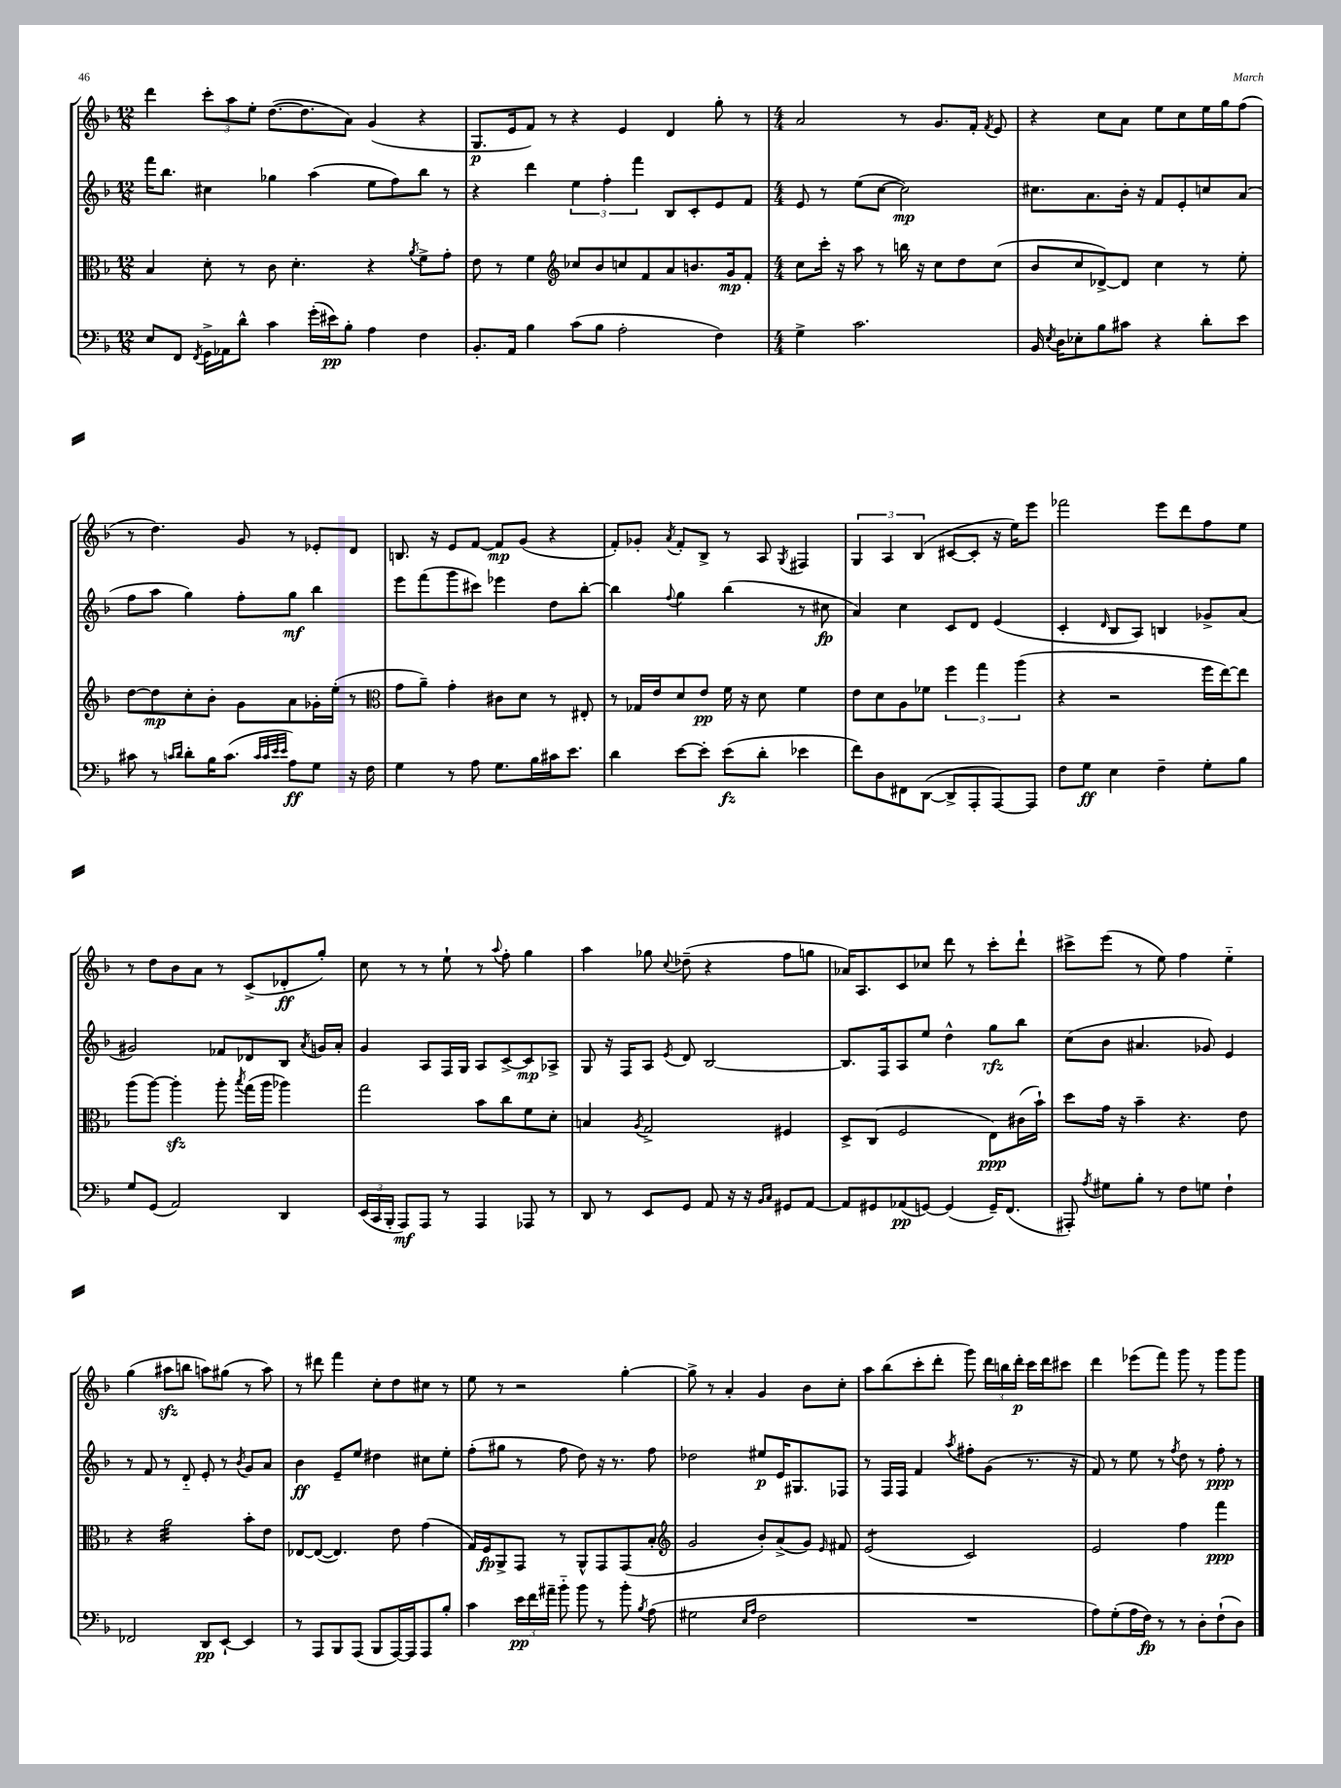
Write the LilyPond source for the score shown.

<<
\new StaffGroup <<
\new Staff = "s0" {
    \clef treble \key f \major \numericTimeSignature \time 12/8
    \autoBeamOff d'''4 \tuplet 3/2 { c'''8[-. a''8 e''8]-. } d''8.[~( d''8. a'8]) g'4( r4 |
    g8.[\p e'16 f'8]) r8 r4 e'4 d'4 g''8-. r8 |
    \numericTimeSignature \time 4/4 a'2 r8 g'8.[ f'16]-. \acciaccatura { f'8 } e'8 |
    r4 c''8[ a'8] e''8[ c''8 e''16 g''16 f''8]( |
    r8 d''4.) g'8 r8 ees'8[-. d'8] |
    b8. r16 e'8[ f'8]~ f'8[\mp g'8]( r4 |
    f'8[-.) ges'8]-. \acciaccatura { a'8 } f'8[-. bes8]-> r8 a8 \acciaccatura { g8 } fis4 |
    \tuplet 3/2 { g4 a4 bes4( } cis'8[~ cis'8]-. r16 e''16[) e'''8] |
    fes'''2 e'''8[ d'''8 f''8 e''8] |
    r8 d''8[ bes'8 a'8] r8 c'8[->( des'8-.\ff g''8]-.) |
    c''8 r8 r8 e''8-! r8 \appoggiatura { a''8 } f''8-. g''4 |
    a''4 ges''8 \appoggiatura { c''8 } des''8--( r4 f''8[ g''8] |
    aes'16[) a8. c'8 ces''8] d'''8 r8 c'''8[-. d'''8]-! |
    cis'''8[-> e'''8]( r8 e''8) f''4 e''4-_ |
    g''4( ais''8[\sfz b''8] a''8[) gis''8]( r8 a''8) |
    r8 dis'''8 f'''4 c''8[-. d''8 cis''8] r8 |
    e''8 r8 r2 g''4~-. |
    g''8-> r8 a'4-. g'4 bes'8[ c''8]-. |
    a''8[ bes''8( c'''8-. d'''8]-. g'''8) \tuplet 3/2 { d'''16[ b''16 d'''16]-.\p } c'''16[ d'''16 cis'''8] |
    d'''4 ees'''8[( f'''8]) g'''8 r8 g'''8[ g'''8] \bar "|." |
}
\new Staff = "s1" {
    \clef treble \key f \major \numericTimeSignature \time 12/8
    \autoBeamOff f'''16[ bes''8.] cis''4 ges''4 a''4( e''8[ f''8) bes''8] r8 |
    r4 d'''4 \tuplet 3/2 { e''4 f''4-. f'''4 } bes8[ c'8-. e'8 f'8] |
    \numericTimeSignature \time 4/4 e'8 r8 e''8[( c''8]~ c''2\mp) |
    cis''8.[ a'8. bes'16]-. r16 f'8[ e'8-. c''8 a'8]( |
    f''8[ a''8] g''4) f''8[-. g''8]\mf bes''4 |
    e'''8[ f'''8( g'''8 cis'''8]) ees'''4 d''8[ bes''8]~-. |
    bes''4 \appoggiatura { f''8 } g''4 bes''4( r8 cis''8\fp |
    a'4) c''4 c'8[ d'8] e'4( |
    c'4-. \grace { d'16 } bes8[ a8]) b4 ges'8[-> a'8]( |
    gis'2) fes'8[ des'8 bes8] \acciaccatura { a'8 } g'16[ a'16]-. |
    g'4 a8[ f16 g16] a8[ c'8~-> c'8\mp aes8]-> |
    g8 r16 f16[ a8] \acciaccatura { e'8 } d'8 bes2~ |
    bes8.[ f16 a8 e''8] d''4-^ g''8[\rfz bes''8] |
    c''8[( bes'8] ais'4. ges'8) e'4 |
    r8 f'8 r8 d'8-_ e'8-. r8 \acciaccatura { bes'8 } g'8[ a'8] |
    bes'4\ff e'8[-- e''8] dis''4 cis''8[ e''8]-. |
    f''8[-.( gis''8] r8 f''8 d''8) r16 r8. f''8 |
    des''2 eis''8[\p e'16 gis8. fes8] |
    r8 f16[ f16] f'4 \acciaccatura { a''8 } fis''8[-. g'8]( r8. r16 |
    f'8) r8 e''8 r8 \acciaccatura { f''8 } d''8 r8 f''8-.\ppp r8 \bar "|." |
}
\new Staff = "s2" {
    \clef alto \key f \major \numericTimeSignature \time 12/8
    \autoBeamOff bes4 d'8-. r8 c'8 d'4.-. r4 \acciaccatura { a'8 } f'8[-> g'8]-. |
    e'8 r8 f'4 \clef treble ces''8[ bes'8 c''8 f'8 a'8 b'8. g'16\mp f'8]-. |
    \numericTimeSignature \time 4/4 c''8[ c'''16]-. r16 a''8 r8 b''16 r16 c''8[ d''8 c''8]( |
    bes'8[ c''8 des'8~->) des'8] c''4 r8 e''8-. |
    d''8[~ d''8\mp c''8-. bes'8]-. g'8[ a'8 ges'16-. e''16]-.( r8 |
    \clef alto g'8[ a'8]--) g'4-. cis'8[ d'8] r8 eis8-. |
    r8 ges16[ e'16 d'8 e'8]\pp f'16 r16 d'8 f'4 |
    e'8[ d'8 a8 fes'8] \tuplet 3/2 { f''4 g''4 a''4( } |
    r4 r2 f''16[ e''16~) e''8] |
    a''8[( a''8]~) a''4-.\sfz a''8-. \acciaccatura { bes''8 } g''16[( a''16] aes''4) |
    g''2 bes'8[ c''8 f'8 d'8]-. |
    b4 \acciaccatura { a8 } g2-> fis4 |
    d8[-> c8]( f2 e8[\ppp) cis'16( bes'16]-!) |
    d''8[ g'16] r16 bes'4-- r4. e'8 |
    r4 a'2:32 bes'8[-. e'8] |
    ees8[~ ees8]~( ees4.) e'8 g'4( |
    g16[) f16\fp a,8-> g,8] r8 a,8[-^ g,8 g,8( bes8]-. |
    \clef treble g'2 bes'8[-.) a'8->( g'8]) \grace { e'16 } fis'8 |
    e'2:8( c'2) |
    e'2 f''4 f'''4\ppp \bar "|." |
}
\new Staff = "s3" {
    \clef bass \key f \major \numericTimeSignature \time 12/8
    \autoBeamOff e8[ f,8] \acciaccatura { f,8 } g,16[-> aes,16 d'8]-^ c'4 g'16[-.( eis'16\pp) bes8]-. a4 f4 |
    bes,8.[-. a,16] bes4 c'8[( bes8] a2-. f4) |
    \numericTimeSignature \time 4/4 g4-> c'2. |
    bes,16 \acciaccatura { e8 } d16[ ees8-. bes8 cis'8] r4 d'8[-. e'8] |
    cis'8 r8 \grace { c'16[ d'16] } d'8[-. bes16 c'8.]( \grace { c'32[ c'32 e'32 e'32] } a8[\ff) g8] r16 f16 |
    g4 r8 a8 g8.[ bes16 cis'16 e'8.] |
    d'4 e'8[~ e'8]-. e'8[\fz( d'8]-. ees'4 |
    f'8[) d8 fis,8 d,8]~( d,8[-> a,,8-. a,,8~) a,,8] |
    f8[ g8]\ff e4 f4-- g8[-. bes8] |
    g8[ g,8]( a,2) d,4 |
    \tuplet 3/2 { e,16[( c,16 bes,,16]-. } a,,8[\mf) a,,8] r8 a,,4 aes,,8 r8 |
    d,8 r8 e,8[ g,8] a,8 r16 r16 \grace { bes,16[ c16] } gis,8[ a,8]~ |
    a,8[ gis,8 aes,8\pp( g,8]~) g,4( g,16[--) f,8.]( |
    ais,,8-.) \acciaccatura { a8 } gis8[ bes8]-. r8 f8[ g8] f4-! |
    fes,2 d,8[\pp e,8]~-! e,4 |
    r8 a,,8[ bes,,8 a,,8]( bes,,8[ a,,16~) a,,16 a,,8 bes8]-. |
    c'4 \tuplet 3/2 { e'16[\pp f'16 ais'16]-- } bes'8-_ bes'8 r8 bes'8-. \acciaccatura { bes8 } a8( |
    gis2 \grace { e16[ a16] } f2 |
    R1 |
    a8[) g8-.( a16 f16]\fp) r8 r8 d8[-. f8-!( d8]) \bar "|." |
}
>>
>>
\layout { \context { \Score \remove "Bar_number_engraver" } }
